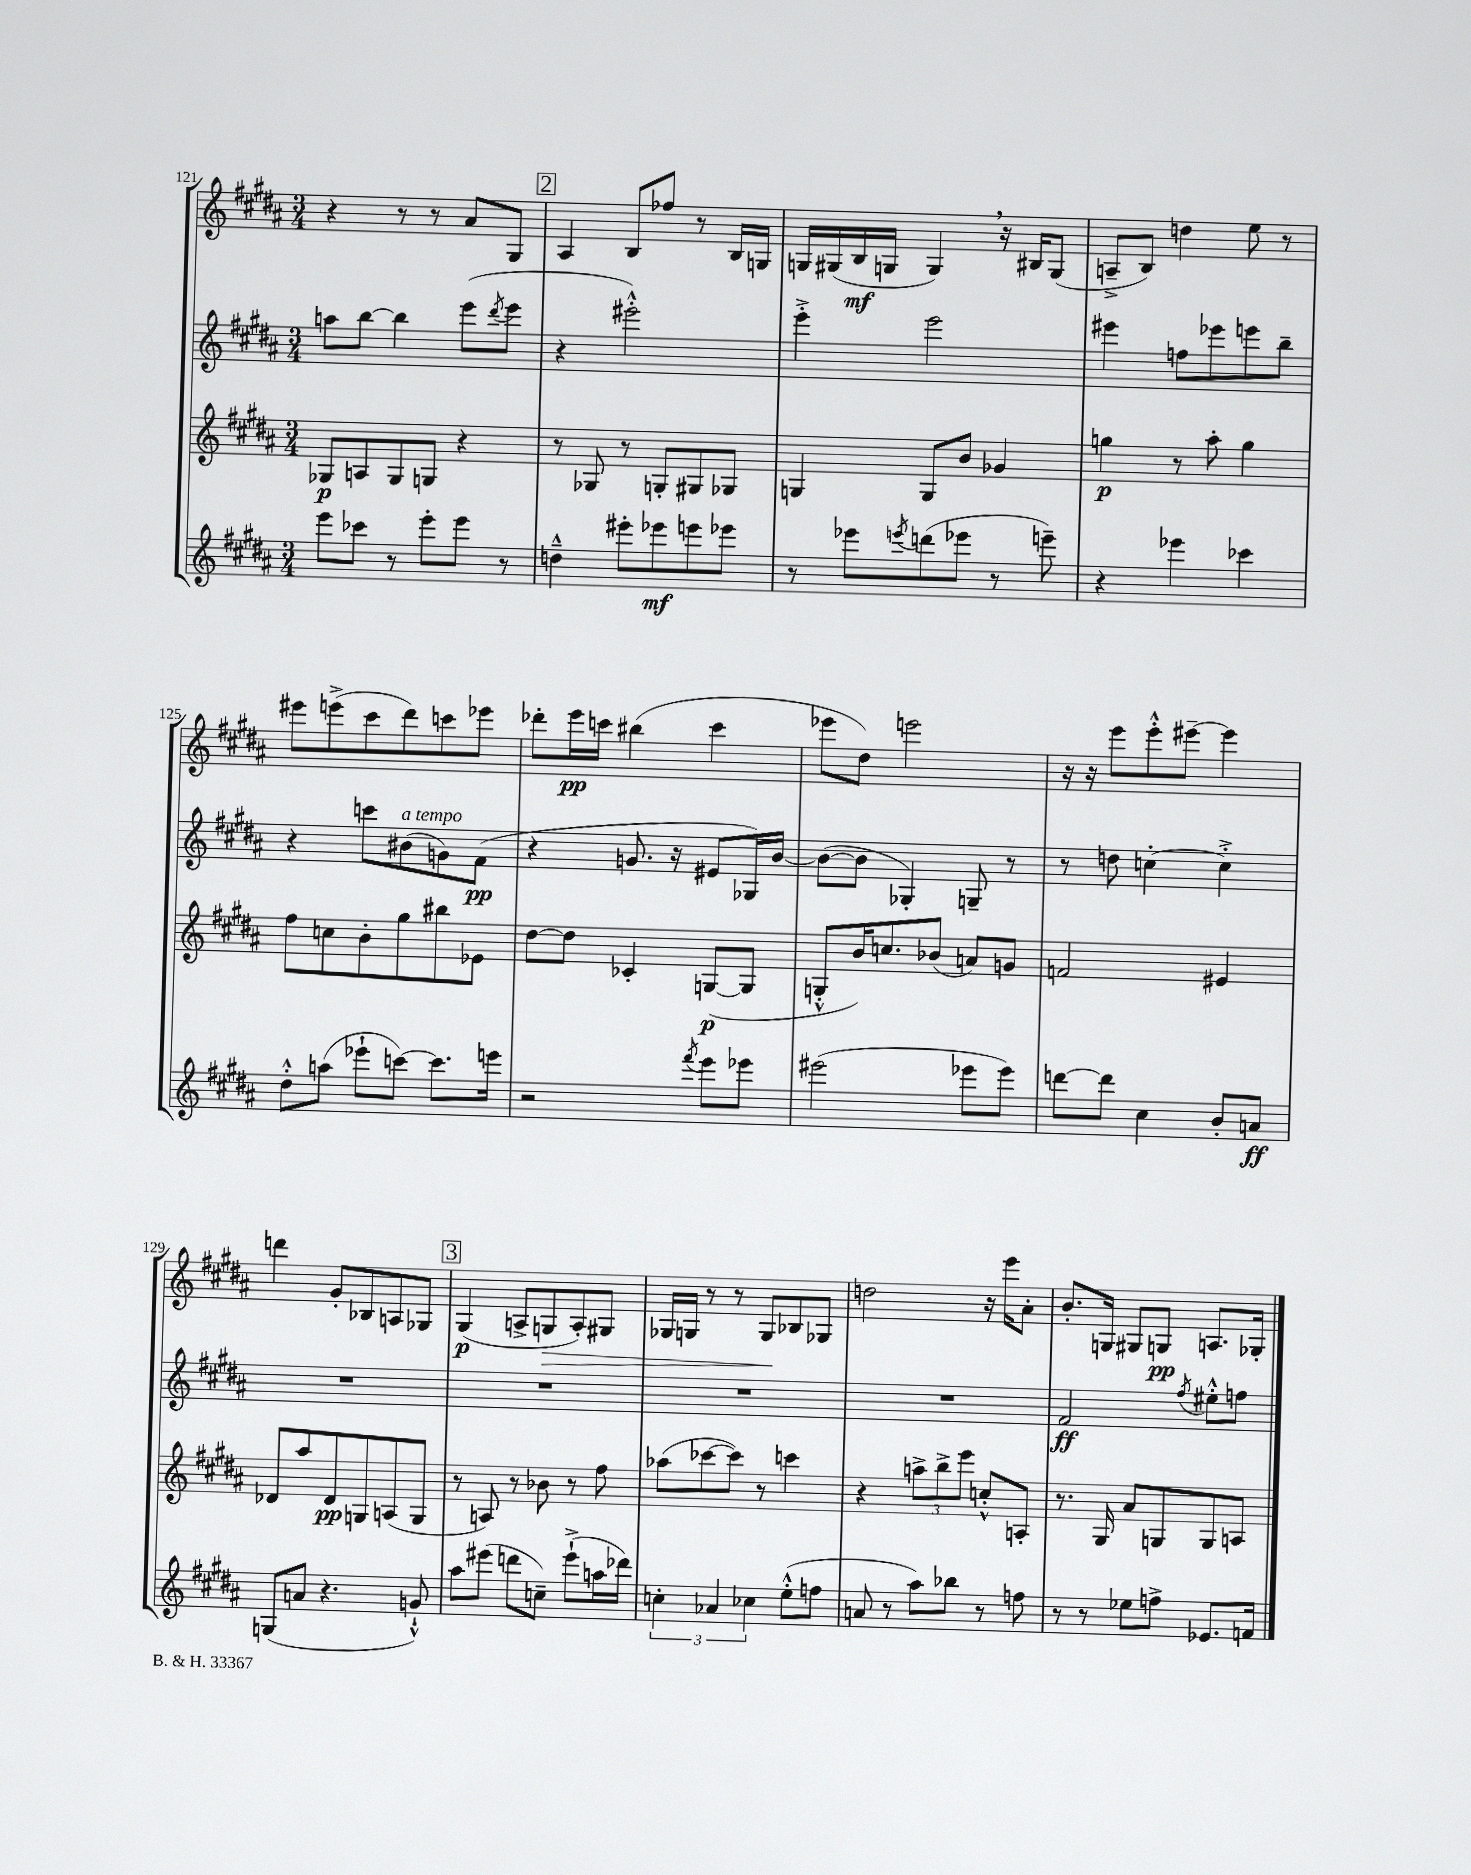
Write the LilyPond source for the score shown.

<<
\new StaffGroup <<
\new Staff = "s0" {
    \clef treble \key b \major \numericTimeSignature \time 3/4
    r4 r8 r8 ais'8 gis8 |
    \mark \markup { \box "2" } ais4 b8 fes''8 r8 b16 g16 |
    g16 gis16( b16\mf g16 g4) \breathe r16 bis16 g8( |
    a8---> b8) d''4 e''8 r8 |
    eis'''8 e'''8->( cis'''8 dis'''8) c'''8 ees'''8 |
    des'''8-. e'''16\pp c'''16 bis''4( c'''4 |
    ees'''8 dis''8) e'''2 |
    r16 r16 e'''8 e'''8-.-^ eis'''8~-- eis'''4 |
    d'''4 gis'8-. bes8 a8 ges8 |
    \mark \markup { \box "3" } gis4\p( a8-> g8\> a8-.) gis8 |
    ges16 g16 r8 r8 g8\! bes8 ges8 |
    d''2 r16 e'''16 ais'8-. |
    b'8.-. g16 gis8 g8\pp a8. ges16-. \bar "|." |
}
\new Staff = "s1" {
    \clef treble \key b \major \numericTimeSignature \time 3/4
    a''8 b''8~ b''4 e'''8( \acciaccatura { dis'''8 } e'''8 |
    \mark \markup { \box "2" } r4 eis'''2-.-^) |
    e'''4-.-> e'''2 |
    eis'''4 f''8 ees'''8 e'''8 b''8-- |
    r4 c'''8 bis'8^\markup { \italic "a tempo" }( g'8) fis'8\pp( |
    r4 g'8. r16 eis'8 ges16) b'16~ |
    b'8~( b'8 ges4-.) g8-- r8 |
    r8 d''8 c''4~-. c''4-.-> |
    R2. |
    \mark \markup { \box "3" } R2. |
    R2. |
    R2. |
    fis'2\ff \acciaccatura { fis''8 } eis''8-.-^ f''8 \bar "|." |
}
\new Staff = "s2" {
    \clef treble \key b \major \numericTimeSignature \time 3/4
    ges8\p a8 ges8 g8 r4 |
    \mark \markup { \box "2" } r8 ges8 r8 g8-. gis8 ges8 |
    g4 g8 b'8 ges'4 |
    g''4\p r8 ais''8-. g''4 |
    fis''8 c''8 b'8-. gis''8 bis''8 ees'8 |
    dis''8~ dis''8 ces'4-. g8~\p( g8 |
    g8-.-^ b'16) c''8. bes'8( a'8) g'8 |
    f'2 eis'4 |
    des'8 ais''8 des'8\pp g8 a8( g8 |
    \mark \markup { \box "3" } r8 a8) r8 bes'8 r8 fis''8 |
    aes''8( ces'''8~ ces'''8) r8 c'''4 |
    r4 \tuplet 3/2 { a''8-> b''8-> e'''8 } c''8-.-^ a8-. |
    r8. gis16 ais'8 g8 g8 a8 \bar "|." |
}
\new Staff = "s3" {
    \clef treble \key b \major \numericTimeSignature \time 3/4
    e'''8 ces'''8 r8 e'''8-. e'''8 r8 |
    \mark \markup { \box "2" } d''4---^ eis'''8-. ees'''8\mf e'''8 ees'''8 |
    r8 ees'''8 \acciaccatura { e'''8 } d'''8( ees'''8 r8 e'''8--) |
    r4 ees'''4 ces'''4 |
    dis''8-.-^ a''8( ees'''8-! c'''8~) c'''8. e'''16 |
    r2 \acciaccatura { fis'''8 } e'''8 ees'''8 |
    eis'''2( ees'''8 ees'''8) |
    d'''8~ d'''8 cis''4 b'8-. a'8\ff |
    g8( a'8 r4. g'8-!-^) |
    \mark \markup { \box "3" } ais''8 eis'''8( d'''8 c''8--) eis'''8-!->( a''16 des'''16) |
    \tuplet 3/2 { c''4-. aes'4 ces''4 } e''8-.-^( f''8 |
    a'8 r8 ais''8) bes''8 r8 f''8 |
    r8 r8 ees''8 f''8-> ees'8. f'16 \bar "|." |
}
>>
>>
\layout { \context { \Score currentBarNumber = #121 } }
